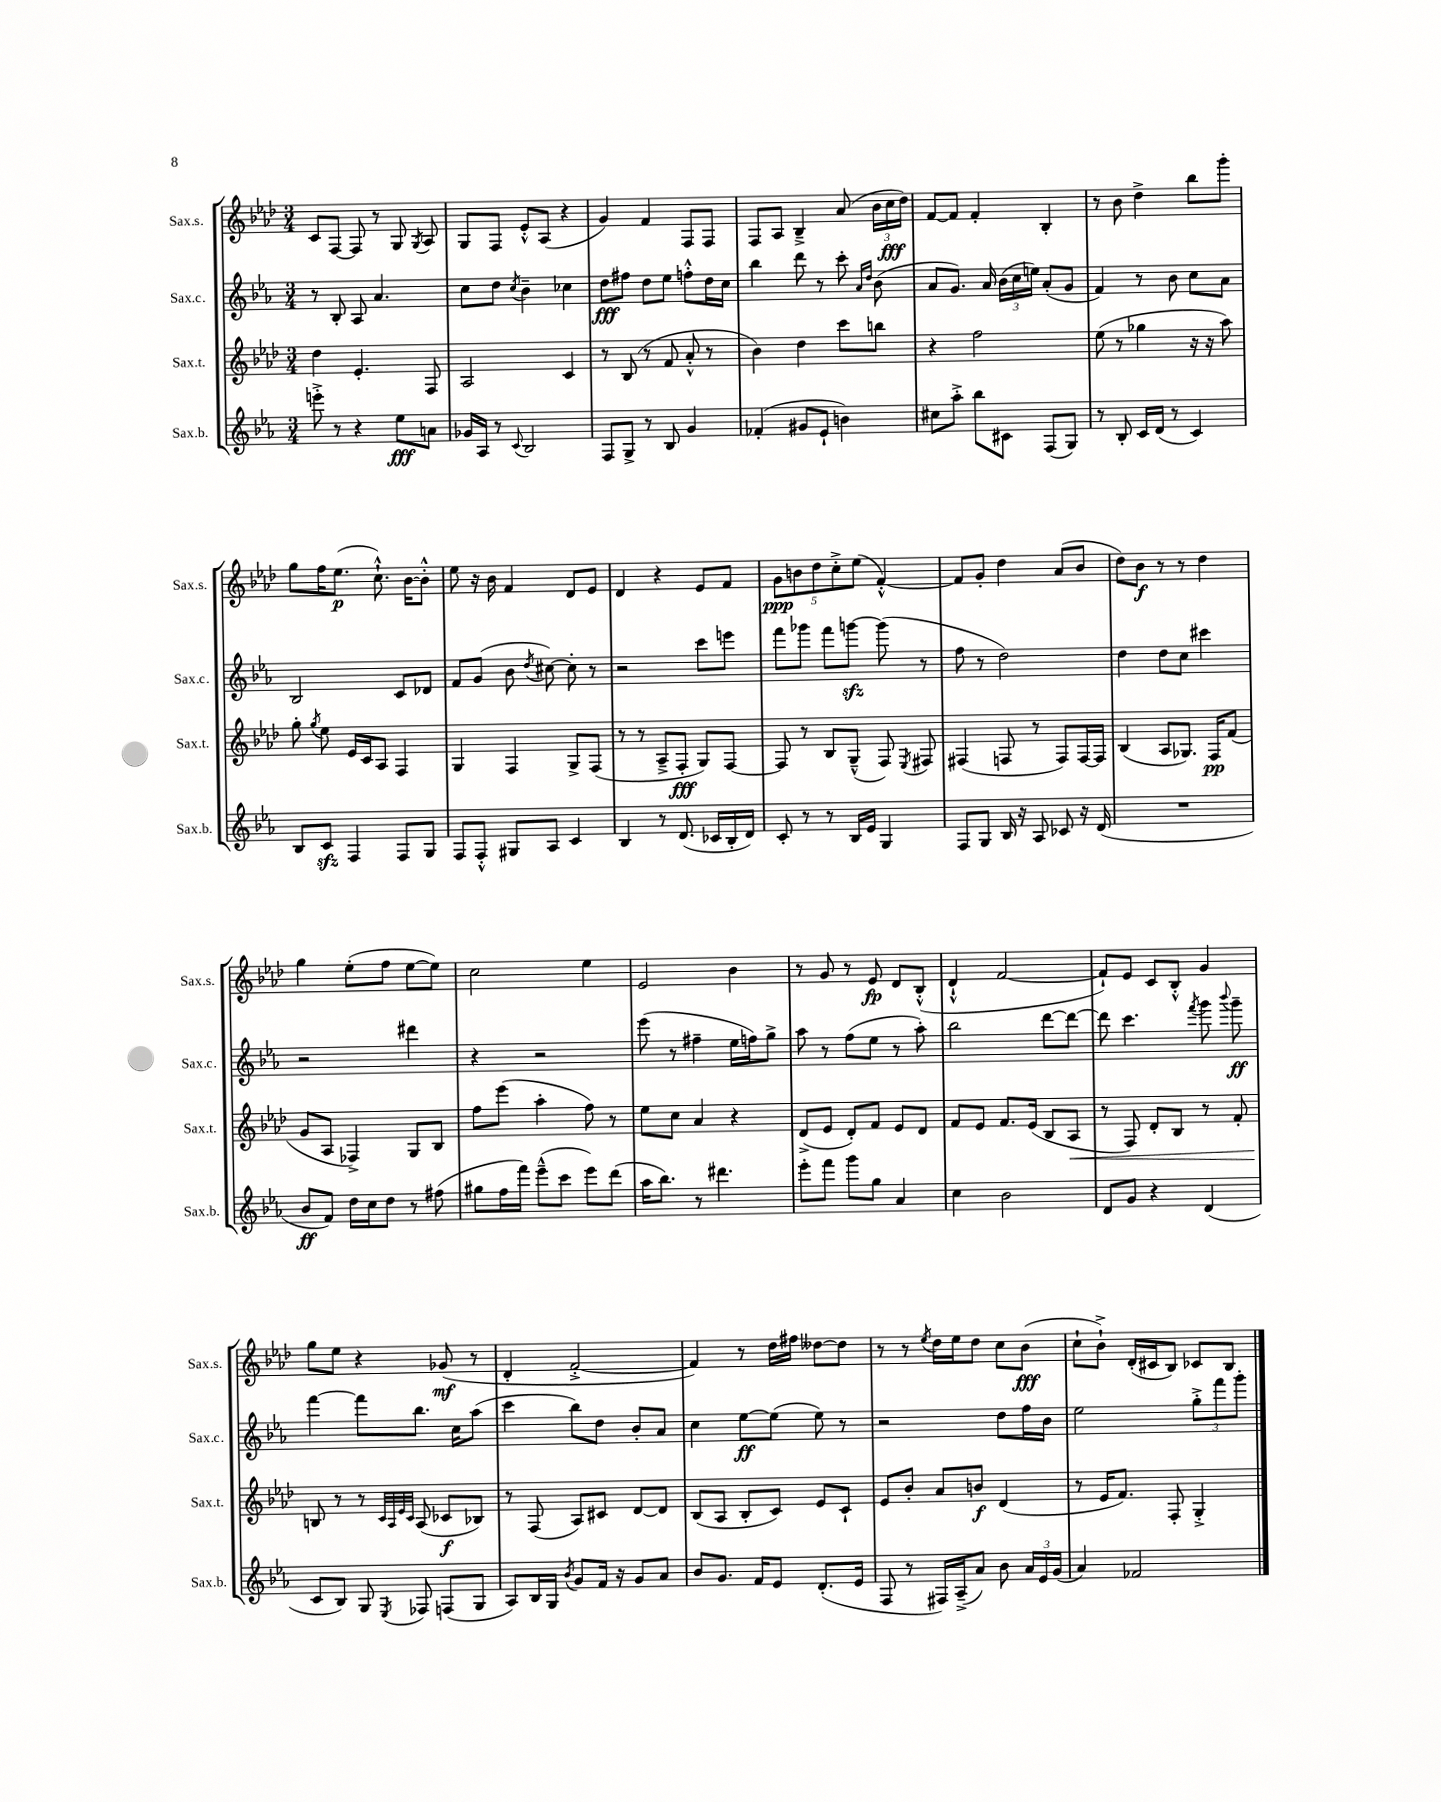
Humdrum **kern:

**kern	**dynam	**kern	**dynam	**kern	**dynam	**kern	**dynam
*part4	*part4	*part3	*part3	*part2	*part2	*part1	*part1
*staff4	*staff4	*staff3	*staff3	*staff2	*staff2	*staff1	*staff1
*I"Sax.b.	*	*I"Sax.t.	*	*I"Sax.c.	*	*I"Sax.s.	*
*I'Sax.b.	*	*I'Sax.t.	*	*I'Sax.c.	*	*I'Sax.s.	*
*clefG2	*	*clefG2	*	*clefG2	*	*clefG2	*
*k[b-e-a-]	*	*k[b-e-a-d-]	*	*k[b-e-a-]	*	*k[b-e-a-d-]	*
*M3/4	*	*M3/4	*	*M3/4	*	*M3/4	*
=24	=24	=24	=24	=24	=24	=24	=24
8eeen'^\	.	4dd-\	.	8r	.	8c/L	.
8r	.	.	.	8B-'/	.	[8F/J	.
4r	.	4.e-'/	.	8A-/	.	8F/]	.
.	.	.	.	4.a-/	.	8r	.
8ee-\L	fff	.	.	.	.	8G/	.
.	.	.	.	.	.	8qG/	.
8an\J	.	8F/	.	.	.	8A-/	.
=25	=25	=25	=25	=25	=25	=25	=25
16g-X/LL	.	2A-/	.	8cc\L	.	8G/L	.
16A-/JJ	.	.	.	.	.	.	.
8r	.	.	.	8dd\J	.	8F/J	.
8qqc/	.	.	.	8qcc/	.	.	.
2B-/	.	.	.	4b-~\	.	8e-'^^/L	.
.	.	.	.	.	.	(8A-/J	.
.	.	4c/	.	4cc-X\	.	4r	.
=26	=26	=26	=26	=26	=26	=26	=26
8F/L	.	8r	.	8dd\L	fff	4g/)	.
8G^/J	.	(8B-/	.	8ff#X\J	.	.	.
8r	.	8r	.	8dd\L	.	4f/	.
8B-/	.	8f/	.	8ee-\J	.	.	.
4g/	.	8a-'^^/	.	8ffn'^^\L	.	8F/L	.
.	.	8r	.	16dd\L	.	8F/J	.
.	.	.	.	16cc\JJ	.	.	.
=27	=27	=27	=27	=27	=27	=27	=27
(4f-X'/	.	4b-\)	.	4bb-\	.	8F/L	.
.	.	.	.	.	.	8A-/J	.
8g#X/L	.	4dd-\	.	8ddd\	.	4B-~^/	.
8e-`/J	.	.	.	8r	.	.	.
4bn\)	.	8ccc\L	.	8ccc'\	.	(8a-/	.
.	.	.	.	16qqa-/LL	.	.	.
.	.	.	.	16qqdd/JJ	.	.	.
.	.	8bbn\J	.	(8b-\	.	24b-\LL	.
.	.	.	.	.	.	24cc\	fff
.	.	.	.	.	.	24dd-\JJ)	.
=28	=28	=28	=28	=28	=28	=28	=28
8cc#X\L	.	4r	.	8a-/L	.	[8f/L	.
8aa-'^\J	.	.	.	8.g/J)	.	8f/J]	.
8bb-\L	.	2ff\	.	.	.	4f'/	.
.	.	.	.	16a-/	.	.	.
8c#X\J	.	.	.	(24b-\LL	.	.	.
.	.	.	.	24cc\	.	.	.
.	.	.	.	24een\JJ)	.	.	.
(8F/L	.	.	.	(8a-'/L	.	4B-'/	.
8G/J)	.	.	.	8g/J	.	.	.
=29	=29	=29	=29	=29	=29	=29	=29
8r	.	(8ee-\	.	4f/)	.	8r	.
8B-'/	.	8r	.	.	.	8b-\	.
16c/LL	.	4gg-X\	.	8r	.	4dd-^\	.
(16d/JJ	.	.	.	.	.	.	.
8r	.	.	.	8b-\	.	.	.
4c/)	.	16r	.	8cc\L	.	8bb-\L	.
.	.	16r	.	.	.	.	.
.	.	8aa-\)	.	8a-\J	.	8ggg'\J	.
!!LO:LB:g=z
=30	=30	=30	=30	=30	=30	=30	=30
8B-/L	.	8gg'\	.	2B-/	.	8gg\L	.
.	.	8qgg/	.	.	.	.	.
8czz/J	.	8ee-\	.	.	.	16ff\K	.
.	.	.	.	.	.	(8.ee-\J	p
4F/	.	16e-/LL	.	.	.	.	.
.	.	16c/J	.	.	.	.	.
.	.	8A-/J	.	.	.	8.cc`^^\)	.
8F/L	.	4F/	.	8c/L	.	.	.
.	.	.	.	.	.	[16b-\KL	.
8G/J	.	.	.	8d-X/J	.	8b-'^^\J]	.
=31	=31	=31	=31	=31	=31	=31	=31
8F/L	.	4G/	.	8f/L	.	8ee-\	.
8F'^^/J	.	.	.	(8g/J	.	16r	.
.	.	.	.	.	.	16b-\	.
8G#X/L	.	4F/	.	8b-\	.	4f/	.
.	.	.	.	8qdd/	.	.	.
8A-/J	.	.	.	[8cc#X\)	.	.	.
4c/	.	8G^/L	.	8cc#'\]	.	8d-/L	.
.	.	(8F/J	.	8r	.	8e-/J	.
=32	=32	=32	=32	=32	=32	=32	=32
4B-/	.	8r	.	2r	.	4d-/	.
.	.	8r	.	.	.	.	.
8r	.	8A-~^/L	.	.	.	4r	.
(8.d/	.	8F'/J	fff	.	.	.	.
.	.	8G/L)	.	8ccc\L	.	8e-/L	.
16c-X/LL	.	.	.	.	.	.	.
16B-'/	.	[8F/J	.	8eeen\J	.	8f/J	.
16d/JJ)	.	.	.	.	.	.	.
=33	=33	=33	=33	=33	=33	=33	=33
8c'/	.	8F/]	.	8fff\L	.	10g\L	ppp
.	.	.	.	.	.	10bn\	.
8r	.	8r	.	8ggg-X\J	.	.	.
.	.	.	.	.	.	10dd-\	.
8r	.	8B-/L	.	8fff\L	.	.	.
.	.	.	.	.	.	10cc'^\	.
16B-/LL	.	(8G~^^/J	.	[8gggnzz\J	.	.	.
.	.	.	.	.	.	(10ee-\J	.
16e-/JJ	.	.	.	.	.	.	.
4G/	.	8F/)	.	(8ggg\]	.	[4f'^^/)	.
.	.	8qE-/	.	.	.	.	.
.	.	8F#X/	.	8r	.	.	.
=34	=34	=34	=34	=34	=34	=34	=34
8F/L	.	(4F#X/	.	8ff\	.	8f/L]	.
8G/J	.	.	.	8r	.	8g'/J	.
16B-/	.	8Fn/	.	2dd\)	.	4dd-\	.
16r	.	.	.	.	.	.	.
8A-/	.	8r	.	.	.	.	.
8c-X/	.	8F/L)	.	.	.	(8a-/L	.
16r	.	[16F/L	.	.	.	8b-/J	.
(16d/	.	16F/JJ]	.	.	.	.	.
=35	=35	=35	=35	=35	=35	=35	=35
2.r	.	(4B-/	.	4dd\	.	8dd-\L)	.
.	.	.	.	.	.	8b-\J	f
.	.	8A-/L	.	8dd\L	.	8r	.
.	.	8.G-X/J)	.	8cc\J	.	8r	.
.	.	.	.	4ccc#X\	.	4dd-\	.
.	.	16F/KL	pp	.	.	.	.
.	.	(8f/J	.	.	.	.	.
!!LO:LB:g=z
=36	=36	=36	=36	=36	=36	=36	=36
8b-/L	ff	8g/L	.	2r	.	4gg\	.
8f/J)	.	8A-/J	.	.	.	.	.
16dd\LL	.	4F-X^/)	.	.	.	(8ee-'\L	.
16cc\J	.	.	.	.	.	.	.
8dd\J	.	.	.	.	.	8ff\J	.
8r	.	8G/L	.	4ddd#X\	.	[8ee-\L	.
(8ff#X\	.	8B-/J	.	.	.	8ee-\J])	.
=37	=37	=37	=37	=37	=37	=37	=37
8gg#X\L	.	8ff\L	.	4r	.	2cc\	.
16ff\L	.	(8eee-\J	.	.	.	.	.
16fff\JJ)	.	.	.	.	.	.	.
(8eee-~^^\L	.	4aa-'\	.	2r	.	.	.
8ccc\J	.	.	.	.	.	.	.
8eee-\L)	.	8ff\)	.	.	.	4ee-\	.
(8ddd\J	.	8r	.	.	.	.	.
=38	=38	=38	=38	=38	=38	=38	=38
16aa-\KL	.	8ee-\L	.	(8eee-\	.	2e-/	.
8.bb-\J)	.	.	.	.	.	.	.
.	.	8cc\J	.	8r	.	.	.
8r	.	4a-/	.	4ff#X~\	.	.	.
4.ddd#X\	.	.	.	.	.	.	.
.	.	4r	.	16ee-\LL	.	4b-\	.
.	.	.	.	16ffn\J)	.	.	.
.	.	.	.	8gg^\J	.	.	.
=39	=39	=39	=39	=39	=39	=39	=39
8eee-'\L	.	(8d-^/L	.	8aa-\	.	8r	.
8fff\J	.	8e-/J	.	8r	.	8g/	.
8ggg\L	.	8d-'/L)	.	(8ff\L	.	8r	.
8gg\J	.	8f/J	.	8ee-\J	.	8e-/	fp
4a-/	.	8e-/L	.	8r	.	8d-/L	.
.	.	8d-/J	.	8aa-'\)	.	(8B-'^^/J	.
=40	=40	=40	=40	=40	=40	=40	=40
4cc\	.	8f/L	.	2bb-\	.	4d-`^^/	.
.	.	8e-/J	.	.	.	.	.
2b-\	.	8.f/L	.	.	.	[2f/	.
.	.	(16e-/Jk	.	.	.	.	.
.	.	8B-/L	.	[8ddd\L	.	.	.
!	!	!	!LO:HP:b	!	!	!	!
.	.	8A-/J	<	8ddd\J_	.	.	.
=41	=41	=41	=41	=41	=41	=41	=41
8d/L	.	8r	.	8ddd\]	.	8f`/L])	.
8g/J	.	8F/)	.	4.ccc\	.	8e-/J	.
4r	.	8d-'/L	.	.	.	8c/L	.
.	.	8B-/J	.	.	.	8B-'^^/J	.
.	.	.	.	8qfff/	.	.	.
(4d/	.	8r	.	8ggg\	.	4g/	.
.	.	.	.	8qqbbb-/	.	.	.
.	.	8f'/	.	8ggg~\	ff	.	.
!!LO:LB:g=z
=42	=42	=42	=42	=42	=42	=42	=42
8c/L	.	8Bn/	.	[4fff\	.	8gg\L	.
8B-/J)	.	8r	[	.	.	8ee-\J	.
8G/	.	8r	.	8fff\L]	.	4r	.
.	.	32qqc/LLL	.	.	.	.	.
.	.	32qqA-/	.	.	.	.	.
.	.	32qqe-/	.	.	.	.	.
8qE-/	.	32qqc/JJJ	.	.	.	.	.
8F-X/	.	(8A-/	.	8.bb-\J	.	.	.
(8Fn/L	.	8c-X/L	f	.	.	(8g-X/	mf
.	.	.	.	16cc\KL	.	.	.
8G/J	.	8B-X/J)	.	(8aa-\J	.	8r	.
=43	=43	=43	=43	=43	=43	=43	=43
8A-/L)	.	8r	.	4ccc\	.	4d-'/	.
16B-/L	.	(8F/	.	.	.	.	.
16G/JJ	.	.	.	.	.	.	.
8qb-/	.	.	.	.	.	.	.
8g/L	.	8A-/L)	.	8bb-\L)	.	[2f'^/	.
16f/Jk	.	8c#X/J	.	8dd\J	.	.	.
16r	.	.	.	.	.	.	.
8g/L	.	[8d-/L	.	8b-'/L	.	.	.
8a-/J	.	8d-/J]	.	8a-/J	.	.	.
=44	=44	=44	=44	=44	=44	=44	=44
8b-/L	.	(8B-/L	.	4cc\	.	4f/])	.
8.g/J	.	8A-/J	.	.	.	.	.
.	.	8B-'/L	.	[8ee-\L	ff	8r	.
16f/KL	.	.	.	.	.	.	.
8e-/J	.	8c/J)	.	(8ee-\J]	.	16dd-\LL	.
.	.	.	.	.	.	16ff#X\JJ	.
(8.d'/L	.	8e-/L	.	8ee-\)	.	[8dd--X\L	.
.	.	8c`/J	.	8r	.	8dd--\J]	.
16e-/Jk	.	.	.	.	.	.	.
=45	=45	=45	=45	=45	=45	=45	=45
8F/	.	8e-/L	.	2r	.	8r	.
8r	.	8b-'/J	.	.	.	8r	.
.	.	.	.	.	.	8qee-/	.
16F#X/LL)	.	8a-/L	.	.	.	16dd-\LL	.
(16A-~^/J	.	.	.	.	.	16ee-\J	.
8a-/J)	.	8bn/J	f	.	.	8dd-\J	.
8b-\	.	(4d-/	.	8dd\L	.	8cc\L	.
24a-/LL	.	.	.	16ff\L	.	(8b-\J	fff
24e-/	.	.	.	.	.	.	.
.	.	.	.	16b-\JJ	.	.	.
(24g/JJ	.	.	.	.	.	.	.
=46	=46	=46	=46	=46	=46	=46	=46
4a-/)	.	8r	.	2ee-\	.	8cc`\L	.
.	.	16e-/KL	.	.	.	8b-`^\J)	.
.	.	8.f/J)	.	.	.	.	.
2f-X/	.	.	.	.	.	(16d-'/LL	.
.	.	.	.	.	.	16c#X/J	.
.	.	8F'/	.	.	.	8B-/J)	.
.	.	4G'^/	.	12gg'^\L	.	8c-X/L	.
.	.	.	.	12fff\	.	.	.
.	.	.	.	.	.	8B-/J	.
.	.	.	.	12ggg'\J	.	.	.
==	==	==	==	==	==	==	==
*-	*-	*-	*-	*-	*-	*-	*-
